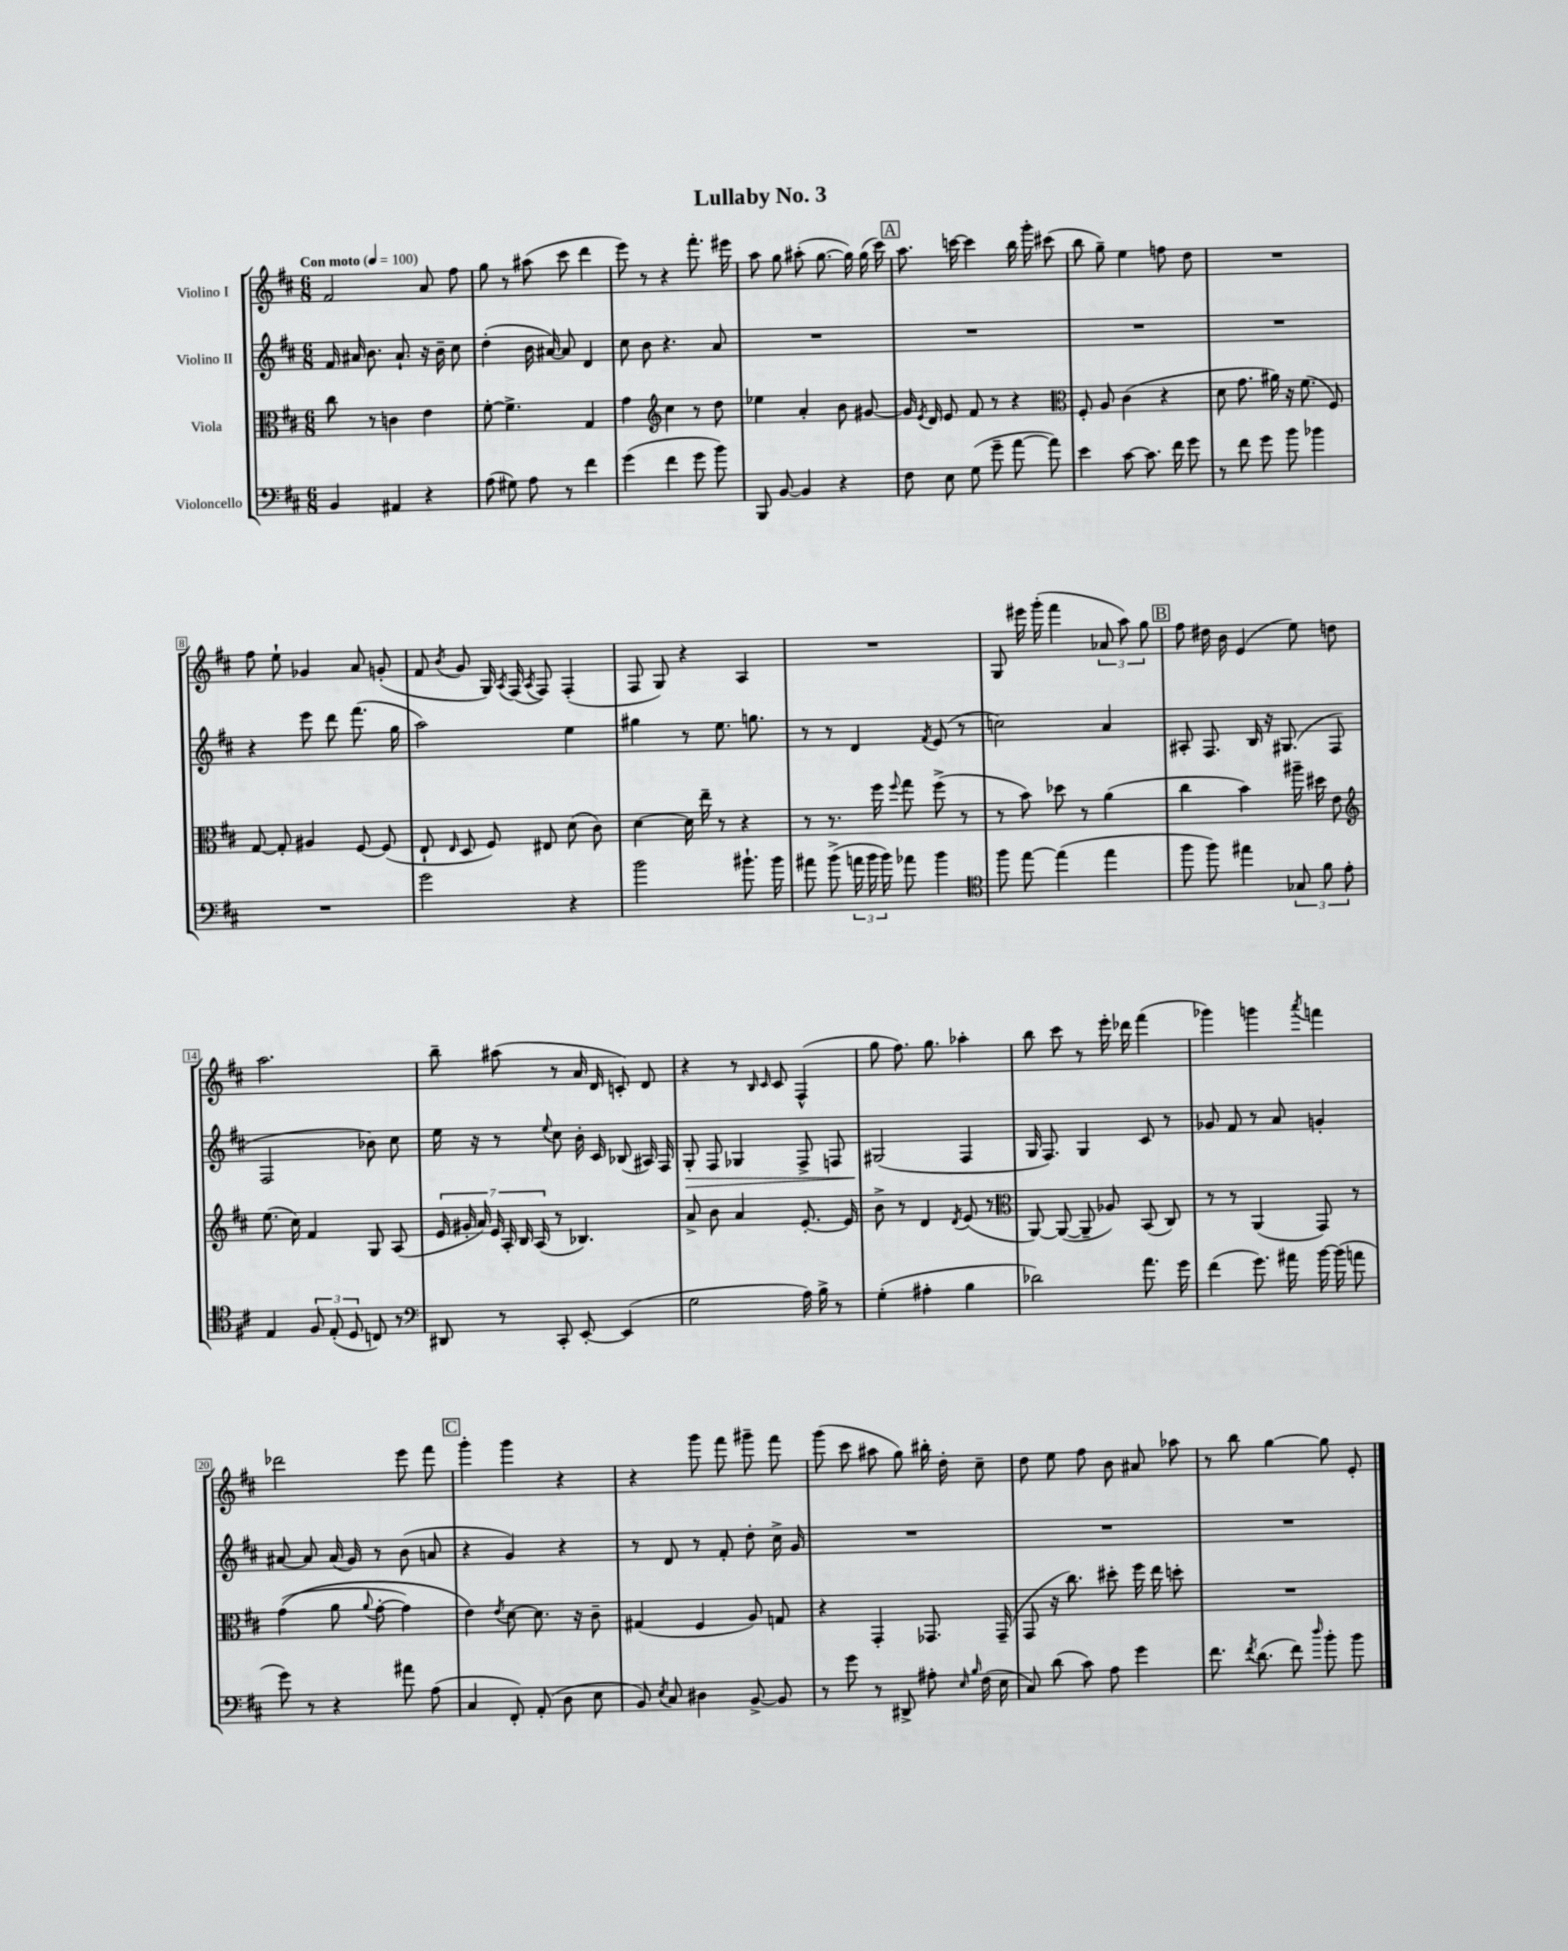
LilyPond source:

\header { title = "Lullaby No. 3" }
<<
\new StaffGroup <<
\new Staff = "s0" \with { instrumentName = "Violino I" } {
    \clef treble \key d \major \numericTimeSignature \time 6/8 \tempo "Con moto" 4 = 100
    \autoBeamOff fis'2 a'8 fis''8 |
    g''8 r8 ais''8( cis'''8 d'''4 |
    e'''8) r8 r4 fis'''8.-. eis'''16 |
    a''8 g''8 ais''8-.( g''8.~ g''16) g''16( cis'''16) |
    \mark \markup { \box "A" } a''8. c'''16~ c'''4 b''16 g'''16-. cis'''8( |
    b''8 g''8--) e''4 f''8 d''8 |
    R2. |
    fis''8 e''8-! ges'4 a'8 g'8-.( |
    fis'8 \acciaccatura { b'8 } g'8 g16) \acciaccatura { a8 } fis16( \acciaccatura { a8 } fis8) fis4-.( |
    fis8 g8) r4 a4 |
    R2. |
    g8 eis'''16 g'''16-.( fis'''4 \tuplet 3/2 { aes'8 a''8) g''8 } |
    \mark \markup { \box "B" } fis''8 dis''16 b'16 e'4( e''8) d''8 |
    a''2. |
    b''8-- ais''8( r8 a'16 d'16 c'8-.) d'8 |
    r4 r8 \grace { b16 cis'16 } cis'8 fis4-^( |
    g''8 fis''8.) g''8. aes''4-. |
    b''8 cis'''8 r8 e'''16-. des'''16 fis'''4( |
    ges'''4) g'''4 \acciaccatura { a'''8 } f'''4 |
    des'''2 e'''8 fis'''8 |
    \mark \markup { \box "C" } g'''4-. g'''4 r4 |
    r4 g'''8 fis'''8 gis'''8-- fis'''8 |
    g'''8( cis'''8 ais''8 g''8) bis''16-. d''16-. cis''8-- |
    d''8 e''8 fis''8 b'8 ais'8 aes''8 |
    r8 b''8 g''4~ g''8 e'8-. \bar "|." |
}
\new Staff = "s1" \with { instrumentName = "Violino II" } {
    \clef treble \key d \major \numericTimeSignature \time 6/8
    \autoBeamOff fis'16 ais'16 b'8. ais'8.-! r16 b'16-- cis''8 |
    d''4-.( b'16 ais'16~) ais'8 d'4 |
    cis''8 b'8 r4. a'8 |
    R2. |
    \mark \markup { \box "A" } R2. |
    R2. |
    R2. |
    r4 e'''8 d'''8 fis'''8.( g''16 |
    a''2) e''4 |
    gis''4 r8 e''8. g''8. |
    r8 r8 d'4 \acciaccatura { fis'8 } e'8( r8 |
    c''2) a'4 |
    \mark \markup { \box "B" } ais8-. fis8. b16 r16 gis8.( fis8 |
    fis2 bes'8) cis''8 |
    e''16 r16 r8 \appoggiatura { e''8 } cis''8 b'16-. cis'16 bes8( ais16) fis16 |
    g8-.\> fis8 ges4 fis8-> f8 |
    gis2\!( fis4 |
    g16 fis8.) g4 cis'8 r8 |
    ges'8 fis'8 r8 a'8 g'4-. |
    ais'8~ ais'8 ais'16( g'16) r8 b'8( a'8 |
    \mark \markup { \box "C" } r4 g'4) r4 |
    r8 d'8 r8 fis'8-. d''8-. cis''16-> g'16 |
    R2. |
    R2. |
    R2. \bar "|." |
}
\new Staff = "s2" \with { instrumentName = "Viola" } {
    \clef alto \key d \major \numericTimeSignature \time 6/8
    \autoBeamOff cis''8 r8 c'4 e'4 |
    fis'8~-. fis'4.-> g4 |
    g'4 \clef treble cis''4 r8 d''8 |
    ees''4 a'4-. b'8 gis'8~ |
    \mark \markup { \box "A" } gis'16 \acciaccatura { e'8 } d'16 e'8 fis'8 r8 r4 |
    \clef alto fis8-. a8 cis'4( r4 |
    d'8 g'8. ais'16) r16 fis'8.( fis8) |
    g8~ g8-. ais4 fis8~ fis8( |
    e8-! \grace { e16 } d8 fis8) eis8 d'8( cis'8) |
    d'4~ d'16 e''16-- r8 r4 |
    r8 r8. fis''16 \appoggiatura { fis''8 } g''8 fis''8->( r8 |
    r8 b'8) des''8 r8 a'4( |
    \mark \markup { \box "B" } cis''4 b'4) ais''16-- dis''16 e'8 |
    \clef treble e''8.( cis''16) fis'4 g8 a8( |
    \tuplet 7/4 { e'16 gis'16-. a'16) e'16 a16-. b16 a16( } r8 bes4.) |
    a'8-> b'8 a'4 e'8.~-. e'16 |
    b'8-> r8 d'4 \acciaccatura { d'8 } e'8( r8 |
    \clef alto a,8~) a,8~( a,8-- aes8) b,8( cis8) |
    r8 r8 a,4( g,8) r8 |
    g'4(\( a'8 \appoggiatura { a'8 } g'8~-. g'4) |
    \mark \markup { \box "C" } e'4\) \acciaccatura { e'8 } d'8~ d'8. r16 cis'8-- |
    gis4( fis4 a8) g8 |
    r4 g,4-. ges,8. ges,16--( |
    g,8 r16 cis''8.) dis''8-. fis''16 e''16 d''8-. |
    R2. \bar "|." |
}
\new Staff = "s3" \with { instrumentName = "Violoncello" } {
    \clef bass \key d \major \numericTimeSignature \time 6/8
    \autoBeamOff b,4 ais,4 r4 |
    a8( gis8) a8 r8 fis'4 |
    g'4( fis'4 g'8 b'8) |
    b,,8 b,8~ b,4 r4 |
    \mark \markup { \box "A" } fis8 e8 g8( g'8-- a'8~ a'8) |
    e'4 cis'8~ cis'8. fis'16 g'8 |
    r8 fis'8 g'8 b'8 bes'4 |
    R2. |
    g'2 r4 |
    b'2 bis'8.-! bis'16 |
    ais'8 b'8->( \tuplet 3/2 { a'16 b'16 b'16) } aes'8 b'4 |
    \clef tenor fis''8 e''8~ e''4( e''4 |
    \mark \markup { \box "B" } fis''8 fis''8) eis''4 \tuplet 3/2 { ges8 fis'8 e'8-. } |
    e4 \tuplet 3/2 { fis8 e8-.( d8 } c8) r8 |
    \clef bass dis,8 r8 cis,8-. e,8~-. e,4( |
    g2 a16) b16-> r8 |
    g4-.( ais4-. b4 |
    des'2) a'8. g'16 |
    fis'4( g'8.) ais'16 b'16~ b'16( a'8 |
    g'8) r8 r4 ais'8 a8( |
    \mark \markup { \box "C" } cis4 fis,8-.) a,8-.( d8 e8 |
    b,8) \acciaccatura { e8 } cis8 dis4 b,8~-> b,8 |
    r8 g'8 r8 dis,8-> ais8-. \grace { e16 b16 } fis16( e16 |
    cis8) d'8( cis'8) a8 g'4 |
    fis'8. \acciaccatura { fis'8 } d'8.( fis'8) \grace { d''16 } b'8-. b'8 \bar "|." |
}
>>
>>
\layout { \context { \Score \override BarNumber.stencil = #(make-stencil-boxer 0.1 0.3 ly:text-interface::print) } }
